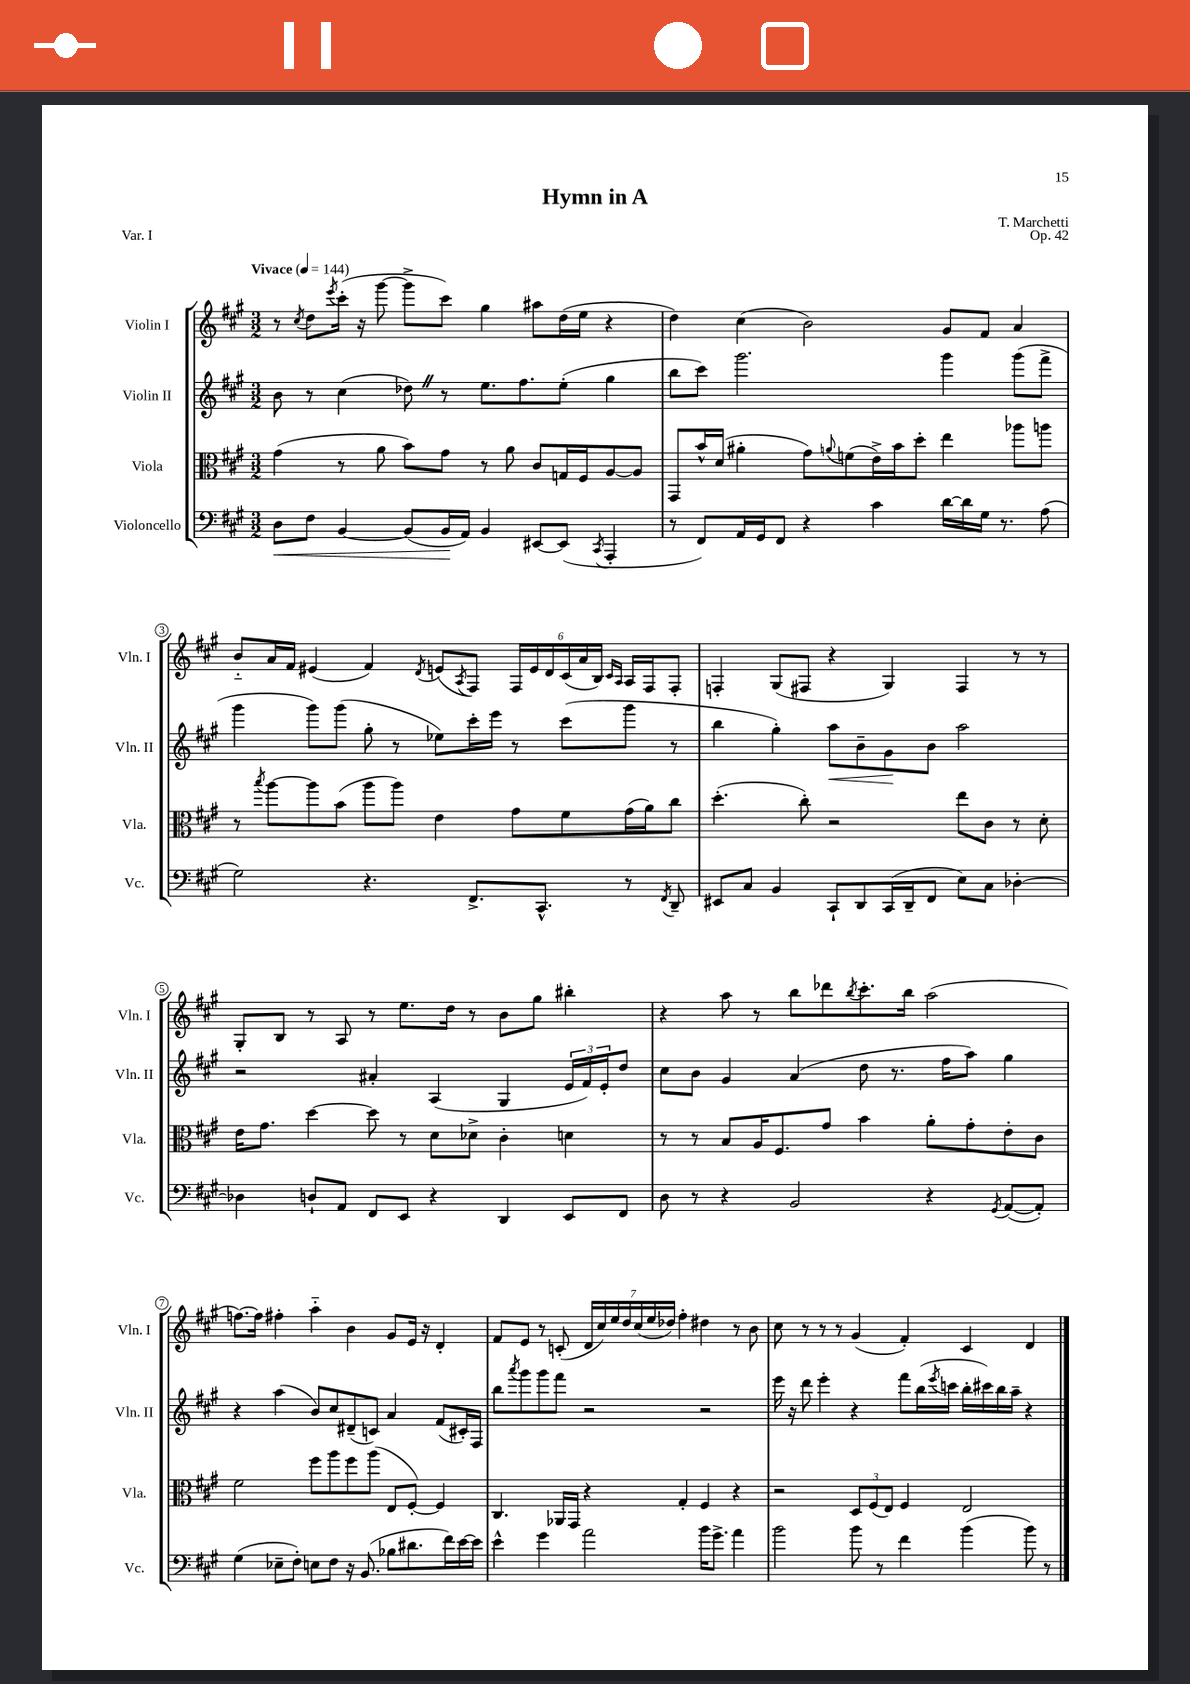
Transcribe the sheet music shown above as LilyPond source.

\header { title = "Hymn in A" composer = "T. Marchetti" opus = "Op. 42" piece = "Var. I" }
<<
\new StaffGroup <<
\new Staff = "s0" \with { instrumentName = "Violin I" shortInstrumentName = "Vln. I" } {
    \clef treble \key a \major \numericTimeSignature \time 3/2 \tempo "Vivace" 4 = 144
    r8 \acciaccatura { cis''8 } d''8 \acciaccatura { e'''8 } cis'''16-.( r16 gis'''8~ gis'''8-> cis'''8) gis''4 ais''8 d''16( e''16 r4 |
    d''4) cis''4( b'2) gis'8 fis'8 a'4 |
    b'8-_ a'16 fis'16 eis'4( fis'4) \acciaccatura { d'8 } e'8( \acciaccatura { a8 } fis8) \tuplet 6/4 { fis16 e'16 d'16 cis'16( a'16 b16) } \grace { cis'16 a16 } a16 fis16 fis8-. |
    f4-. gis8( fis8 r4 gis4) fis4 r8 r8 |
    gis8-. b8 r8 a8 r8 e''8. d''16 r8 b'8 gis''8 bis''4-. |
    r4 a''8 r8 b''8 des'''8 \acciaccatura { b''8 } cis'''8.-. b''16 a''2( |
    f''8.~) f''16 fis''4-. a''4-_ b'4 gis'8 e'16 r16 d'4-. |
    fis'8 e'8 r8 c'8-.( \tuplet 7/4 { d'16 cis''16) e''16 d''16 cis''16( e''16 des''16) } fis''4-. dis''4 r8 b'8 |
    cis''8 r8 r8 r8 gis'4( fis'4-.) cis'4 d'4 \bar "|." |
}
\new Staff = "s1" \with { instrumentName = "Violin II" shortInstrumentName = "Vln. II" } {
    \clef treble \key a \major \numericTimeSignature \time 3/2
    b'8 r8 cis''4( des''8) \once \override BreathingSign.text = \markup { \musicglyph "scripts.caesura.straight" } \breathe r8 e''8. fis''8. e''8-.( gis''4 |
    b''8 cis'''8) gis'''2. gis'''4 gis'''8( fis'''8-> |
    gis'''4 gis'''8) gis'''8( gis''8-. r8 ees''8) cis'''16-. e'''16 r8 cis'''8( gis'''8 r8 |
    b''4 gis''4-.) a''8\< b'8-- gis'8\! b'8 a''2 |
    r2 ais'4-. a4( gis4 \tuplet 3/2 { e'16 fis'16) e'16-. } d''8 |
    cis''8 b'8 gis'4 a'4( d''8 r8. fis''16 a''8) gis''4 |
    r4 a''4( b'8) cis''8 dis'8--( c'8) a'4 fis'8( cis'16-.) fis16 |
    b''8 \acciaccatura { a'''8 } gis'''8 gis'''8 fis'''8 r2 r2 |
    e'''16 r16 d'''8 e'''4-. r4 fis'''8 b''16( \acciaccatura { e'''8 } c'''16 b''16-. cis'''16) b''16 a''16-- r4 \bar "|." |
}
\new Staff = "s2" \with { instrumentName = "Viola" shortInstrumentName = "Vla." } {
    \clef alto \key a \major \numericTimeSignature \time 3/2
    gis'4( r8 a'8 b'8) gis'8 r8 a'8 cis'8 g16 fis16 a8~ a8 |
    gis,8 b'16-^ d'16( ais'4-. gis'8) \appoggiatura { a'8 } f'8( e'16->) b'16 d''8-. e''4 aes''8 a''8 |
    r8 \acciaccatura { b''8 } a''8~ a''8 b'8( a''8 a''8) e'4 gis'8 fis'8 gis'16( a'16) cis''8 |
    d''4.-.( cis''8-.) r2 e''8 cis'8 r8 d'8-. |
    e'16 gis'8. d''4~ d''8 r8 d'8 des'8-> cis'4-. d'4 |
    r8 r8 b8 a16 fis8. gis'8 b'4 a'8-. gis'8-. e'8-. cis'8 |
    fis'2 fis''8 a''8 fis''8 a''8( e8 fis8~-.) fis4 |
    cis4. aes,16 gis,16 r4 gis4-. fis4 r4 |
    r2 \tuplet 3/2 { d8 fis8( e8) } fis4 e2 \bar "|." |
}
\new Staff = "s3" \with { instrumentName = "Violoncello" shortInstrumentName = "Vc." } {
    \clef bass \key a \major \numericTimeSignature \time 3/2
    d8\< fis8 b,4~ b,8( b,16\! a,16) b,4 eis,8~ eis,8( \acciaccatura { cis,8 } a,,4-. |
    r8 fis,8) a,16 gis,16 fis,8 r4 cis'4 d'16~ d'16 gis16 r8. a8( |
    gis2) r4. fis,8.-> cis,8.-^ r8 \acciaccatura { fis,8 } d,8-- |
    eis,8 cis8 b,4 cis,8-! d,8 cis,16( d,16-- fis,8 e8) cis8 des4~-. |
    des4 d8-! a,8 fis,8 e,8 r4 d,4 e,8 fis,8 |
    d8 r8 r4 b,2 r4 \acciaccatura { gis,8 } a,8~( a,8-.) |
    gis4( ees8-- fis8-.) e8 fis8 r16 b,8.( bes8 dis'8. fis'16) e'16~ e'16 |
    e'4-^ gis'4 a'2 b'16 gis'8.-> a'4 |
    b'2 b'8 r8 fis'4 b'4( b'8) r8 \bar "|." |
}
>>
>>
\layout { \context { \Score \override BarNumber.stencil = #(make-stencil-circler 0.1 0.3 ly:text-interface::print) } }
